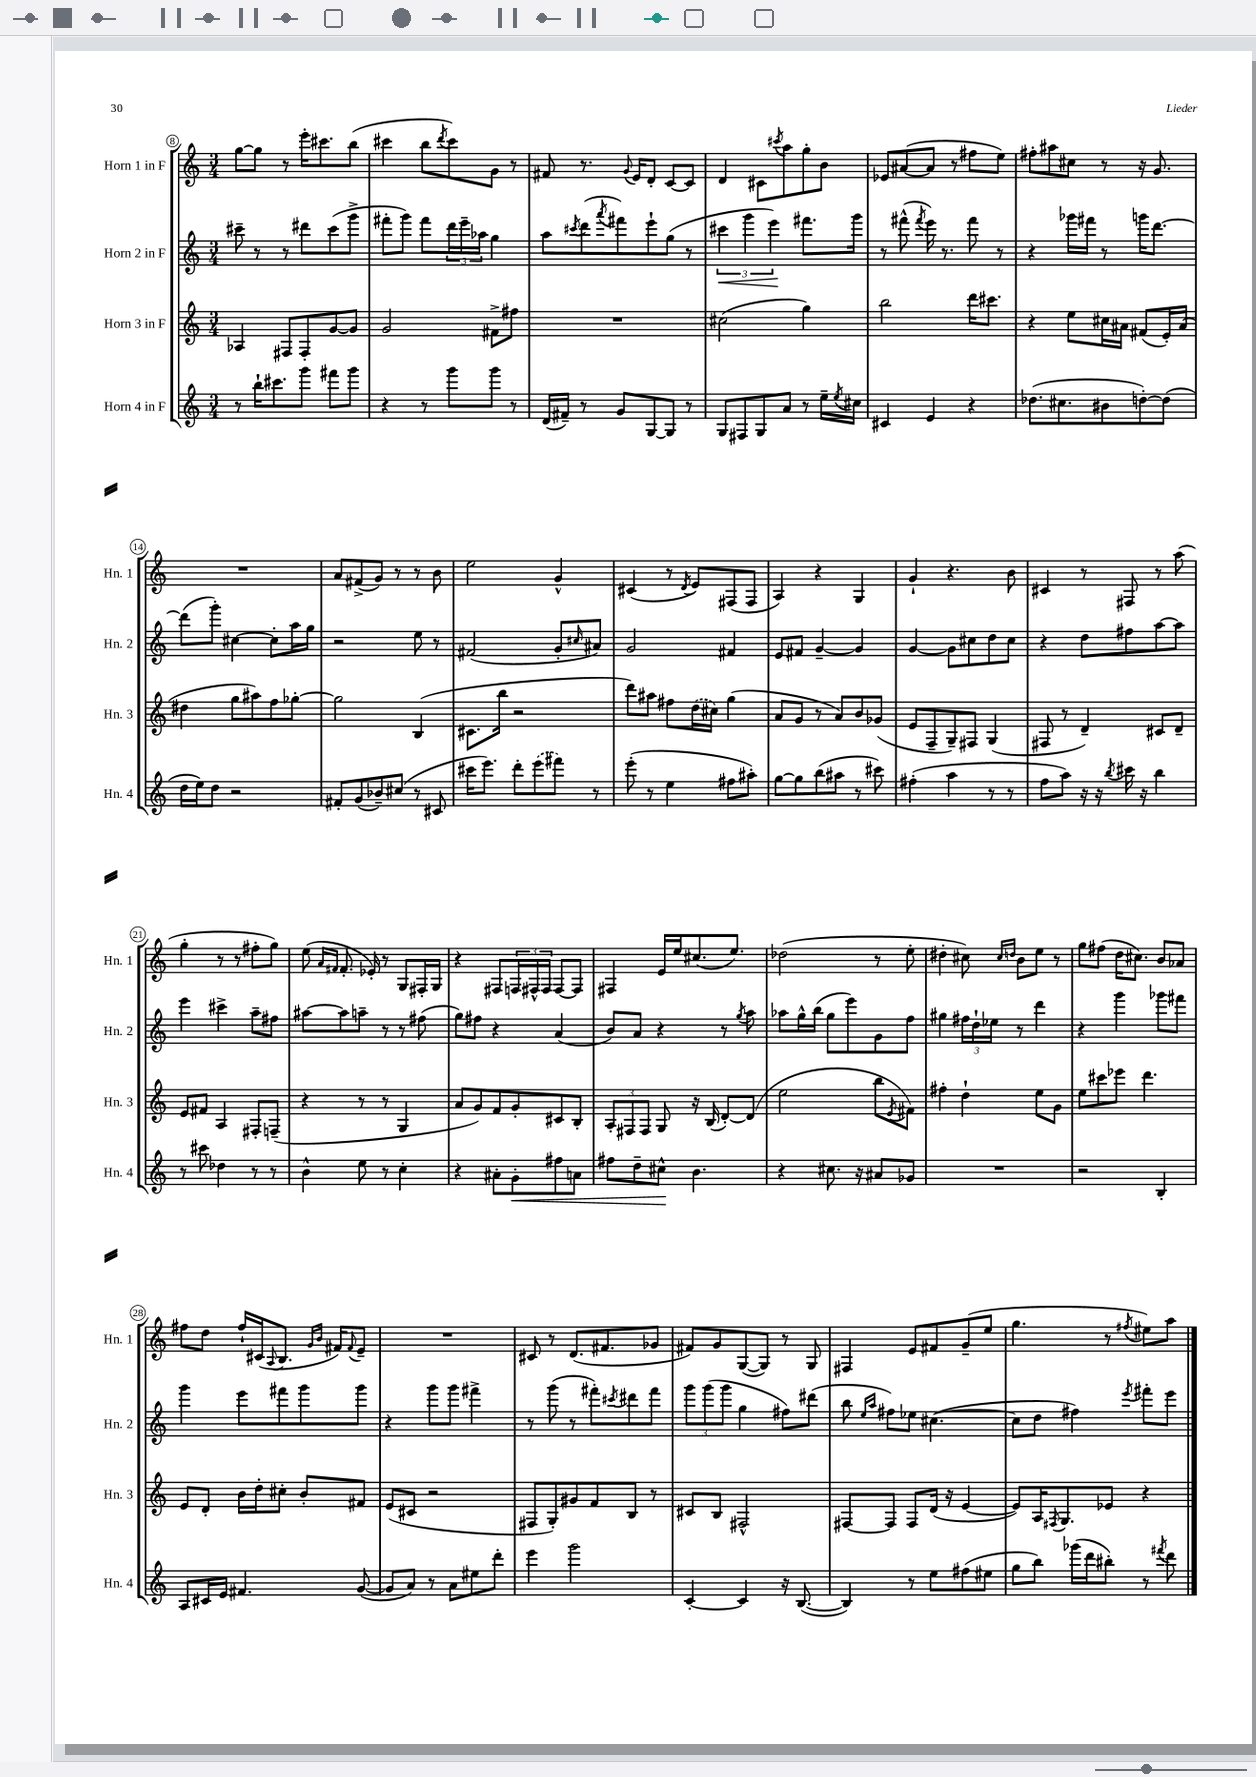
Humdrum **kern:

**kern	**dynam	**kern	**kern	**dynam	**kern
*part4	*part4	*part3	*part2	*part2	*part1
*staff4	*staff4	*staff3	*staff2	*staff2	*staff1
*I"Horn 4 in F	*	*I"Horn 3 in F	*I"Horn 2 in F	*	*I"Horn 1 in F
*I'Hn. 4	*	*I'Hn. 3	*I'Hn. 2	*	*I'Hn. 1
*clefG2	*	*clefG2	*clefG2	*	*clefG2
*k[]	*	*k[]	*k[]	*	*k[]
*M3/4	*	*M3/4	*M3/4	*	*M3/4
=8	=8	=8	=8	=8	=8
8r	.	4A-X/	8ccc#X~\	.	[8gg\L
16bb`\KL	.	.	8r	.	8gg\J]
8.ccc#X\	.	.	.	.	.
.	.	8F#X/L	8r	.	8r
8ggg\J	.	8F#'/	8ddd#X\L	.	16eee'\KL
.	.	.	.	.	8.ccc#X\
8fff#X\L	.	[8g/	(8ccc#\	.	.
8ggg\J	.	8g/J]	8ggg^\J	.	(8bb\J
=9	=9	=9	=9	=9	=9
4r	.	2g/	8fff#X'\L	.	4ccc#X\
.	.	.	8ggg\J)	.	.
8r	.	.	8fff#\L	.	8bb\L
.	.	.	.	.	8qddd/
8ggg\L	.	.	24ddd\L	.	8ccc#\)
.	.	.	24eee~\	.	.
.	.	.	24aa-X\JJ	.	.
8ggg\J	.	8f#X^\L	4gg\	.	8g\J
8r	.	8ff#X\J	.	.	8r
=10	=10	=10	=10	=10	=10
(16d/LL	.	2.r	8aa\L	.	8f#X/
16f#X~/JJ)	.	.	.	.	.
.	.	.	8qccc#X/	.	.
8r	.	.	(8ddd\	.	8.r
.	.	.	8qaaa/	.	.
8g/L	.	.	8fff#X\)	.	.
.	.	.	.	.	8qqg/
.	.	.	.	.	16e/KL
[8G/	.	.	8eee`\	.	8d'/J
8G/J]	.	.	(8gg\J	.	[8c/L
8r	.	.	8r	.	8c/J]
=11	=11	=11	=11	=11	=11
!	!	!	!	!LO:HP:b	!
8G/L	.	(2cc#X\	6ccc#X\	<	4d/
8F#X/	.	.	.	.	.
.	.	.	6ggg\	.	.
8G/	.	.	.	.	8c#X\L
.	.	.	6eee\)	.	.
.	.	.	.	.	8qccc#X/
8a/J	.	.	.	.	8aa\
8r	.	4gg\)	8.fff#X\L	[	8gg'\
16ee~\LL	.	.	.	.	8b\J
8qee/	.	.	.	.	.
16cc#X\JJ	.	.	16ggg\Jk	.	.
=12	=12	=12	=12	=12	=12
4c#X/	.	2bb\	8r	.	8e-X/L
.	.	.	(8fff#X^^\	.	([8a#X/
.	.	.	8qfff#/	.	.
4e/	.	.	16eee\)	.	8a#/J]
.	.	.	8.r	.	.
.	.	.	.	.	8r
4r	.	16ddd\KL	8fff#\	.	8ff#X\L
.	.	8.ccc#X\J	.	.	.
.	.	.	8r	.	8ee\J)
=13	=13	=13	=13	=13	=13
(8.dd-X\L	.	4r	4r	.	8ff#X'\L
.	.	.	.	.	8aa#X\
8.cc#X\	.	.	.	.	.
.	.	8ee\L	16ggg-X\LL	.	8cc#X\J
.	.	.	16fff#X\JJ	.	.
8b#X\	.	16cc#X\L	8r	.	8r
.	.	16a#X\JJ	.	.	.
[8ddn'\)	.	(8f#X/L	16gggn\KL	.	16r
.	.	.	[8.ddd\J	.	8.g/
(8dd\J]	.	16e'/L)	.	.	.
.	.	(16a#/JJ	.	.	.
!!LO:LB:g=z
=14	=14	=14	=14	=14	=14
16dd\LL	.	4dd#X\	(8ddd\L]	.	2.r
16ee\J)	.	.	.	.	.
8dd\J	.	.	8ggg'\J)	.	.
2r	.	8gg\L	[4cc#X\	.	.
.	.	8aa#X\)	.	.	.
.	.	8ff\	8cc#'\L]	.	.
.	.	[8gg-X'\J	16aa\L	.	.
.	.	.	16gg\JJ	.	.
=15	=15	=15	=15	=15	=15
8f#X'/L	.	2gg-\]	2r	.	8a/L
(8g/	.	.	.	.	(8f#X^/
8b-X~/)	.	.	.	.	8g/J)
(8cc#X/J	.	.	.	.	8r
8r	.	(4B/	8ee\	.	8r
8c#X/	.	.	8r	.	8b\
=16	=16	=16	=16	=16	=16
16ccc#X\KL	.	8.c#X\L	(2f#X/	.	2ee\
8.eee\J)	.	.	.	.	.
.	.	16bb\Jk	.	.	.
8ddd'\L	.	2r	.	.	.
(8eee\	.	.	.	.	.
8fff#X\J)	.	.	8g'/L	.	4g^^/
.	.	.	16qqcc#X/	.	.
8r	.	.	8a#X/J)	.	.
=17	=17	=17	=17	=17	=17
(8eee'\	.	8ddd\L)	2g/	.	(4c#X/
8r	.	8aa#X\J	.	.	.
4ee\	.	8ff#X\L	.	.	8r
.	.	.	.	.	8qd/
.	.	(16dd\L	.	.	8e/L)
.	.	16cc#X\JJ)	.	.	.
8ff#X\L	.	(4gg\	4f#X/	.	(8F#X/
8aa#X'\J)	.	.	.	.	8F#/J
=18	=18	=18	=18	=18	=18
[8gg\L	.	8a/L	8e/L	.	4A/)
8gg\]	.	8g/J	8f#X/J	.	.
(8bb\	.	8r	[4g~/	.	4r
8aa#X\J	.	8a/L)	.	.	.
8r	.	8b/	4g/]	.	4G/
8ccc#X\)	.	(8g-X/J	.	.	.
=19	=19	=19	=19	=19	=19
(4ff#X'\	.	8e/L	[4g/	.	4g`/
.	.	8F~/	.	.	.
4aa\	.	8G~/)	8g\L]	.	4.r
.	.	8F#X/J	8cc#X\	.	.
8r	.	(4G/	8dd\	.	.
8r	.	.	8cc#\J	.	8b\
=20	=20	=20	=20	=20	=20
8ff\L	.	8F#X/	4r	.	4c#X/
8aa\J)	.	8r	.	.	.
16r	.	4d~/)	8dd\L	.	8r
16r	.	.	.	.	.
8qbb/	.	.	.	.	.
16ccc#X\	.	.	8ff#X\	.	8F#X/
16r	.	.	.	.	.
4bb\	.	8c#X/L	[8aa\	.	8r
.	.	8d~/J	8aa\J]	.	(8aa\
!!LO:LB:g=z
=21	=21	=21	=21	=21	=21
8r	.	8e/L	4eee\	.	4gg'\
8ccc#X\	.	8f#X/J	.	.	.
4dd-X\	.	4A/	4ccc#X^\	.	8r
.	.	.	.	.	8r
8r	.	8F#X'/L	8aa~\L	.	8ff#X'\L
8r	.	(8Fn~/J	8ff#X\J	.	8gg\J)
=22	=22	=22	=22	=22	=22
4b^^\	.	4r	[8aa#X\L	.	(8ee\
.	.	.	.	.	16qqa/LL
.	.	.	.	.	16qqf#X/JJ
.	.	.	8aa#\]	.	8.f#'/
8ee\	.	8r	8aan~\J	.	.
.	.	.	.	.	16e-X'/)
8r	.	8r	8r	.	8r
4cc'\	.	4G/	8r	.	8G/L
.	.	.	(8ff#X\	.	16F#X'/L
.	.	.	.	.	16G/JJ
=23	=23	=23	=23	=23	=23
4r	.	8a/L	8gg\L)	.	4r
.	.	8g/)	8ff#X\J	.	.
8a#X'\L	.	8f/	4r	.	8F#X/L
!	!LO:HP:b	!	!	!	!
8g'\	<	8g'/	.	.	24Fn/L
.	.	.	.	.	24F#X^^/
.	.	.	.	.	24F#/JJ
8ff#X\	.	8c#X/	(4a/	.	[8F#/L
8an\J	.	8B'/J	.	.	8F#/J]
=24	=24	=24	=24	=24	=24
8ff#X\L	.	12A'/L	8b/L)	.	4F#X/
.	.	12F#X/	.	.	.
8dd~\	.	.	8a/J	.	.
.	.	12F#/J	.	.	.
8cc#X^^\J	.	8G/	4r	.	16e/LL
.	.	.	.	.	16ee/J
4.b\	[	16r	.	.	(8.cc#X/
.	.	(16B/	.	.	.
.	.	[8d'/L)	8r	.	.
.	.	.	.	.	8.ee/J)
.	.	.	8qgg/	.	.
.	.	(8d/J]	8aa\	.	.
=25	=25	=25	=25	=25	=25
4r	.	2ee\	8aa-X\L	.	(2dd-X\
.	.	.	16gg^^\L	.	.
.	.	.	(16bb\JJ	.	.
8.cc#X\	.	.	8gg\L	.	.
.	.	.	8eee\)	.	.
16r	.	.	.	.	.
8a#X/L	.	8bb\L	8g\	.	8r
.	.	8qe/	.	.	.
8g-X/J	.	8f#X\J)	8ff\J	.	8ee'\
=26	=26	=26	=26	=26	=26
2.r	.	4ff#X'\	4gg#X\	.	4dd#X'\
.	.	4dd`\	24ff#X\LL	.	8cc#X\)
.	.	.	24dd`\	.	.
.	.	.	24ee-X\JJ	.	.
.	.	.	.	.	16qqcc#/LL
.	.	.	.	.	16qqddn/JJ
.	.	.	8r	.	8b\L
.	.	8ee\L	4ddd\	.	8ee\J
.	.	8g\J	.	.	8r
=27	=27	=27	=27	=27	=27
2r	.	8ee\L	4r	.	8gg\L
.	.	8ccc#X\	.	.	(8ff#X\J
.	.	8eee-X\J	4ggg\	.	16dd\KL
.	.	.	.	.	8.cc#X\J)
.	.	4.ddd\	.	.	.
4B'/	.	.	8ggg-X\L	.	8b/L
.	.	.	8fff#X\J	.	8a-X/J
!!LO:LB:g=z
=28	=28	=28	=28	=28	=28
8A/L	.	8e/L	4ggg\	.	8ff#X\L
16c#X/L	.	8d'/J	.	.	8dd\J
16e/JJ	.	.	.	.	.
4.f#X/	.	16b\LL	8eee\L	.	16ff#`/LL
.	.	16dd'\J	.	.	(16c#X/J
.	.	.	.	.	8qqA/
.	.	8cc#X'\J	8fff#X\	.	8.B/J
.	.	8b'/L	8ggg\	.	.
.	.	.	.	.	16qqg/LL
.	.	.	.	.	16qqb/JJ
.	.	.	.	.	16f#X/KL)
.	.	.	.	.	8qqf#/
([8g/	.	8f#X/J	8ggg\J	.	8e~/J
=29	=29	=29	=29	=29	=29
8g/L]	.	(8e/L	4r	.	2.r
8a/J)	.	8c#X/J	.	.	.
8r	.	2r	8ggg\L	.	.
8a\L	.	.	8ggg\J	.	.
8ee#X\	.	.	4fff#X^\	.	.
8ddd'\J	.	.	.	.	.
=30	=30	=30	=30	=30	=30
4eee\	.	8F#X/L	8r	.	8c#X/
.	.	8G'/)	(8ggg\	.	8r
2ggg\	.	8g#X/	8r	.	(8.d/L
.	.	8f/	8fff#X'\L)	.	.
.	.	.	.	.	8.f#X/
.	.	.	8qccc#X/	.	.
.	.	8B/J	8ddd#X\	.	.
.	.	8r	8fff#\J	.	8g-X/J
=31	=31	=31	=31	=31	=31
[4c'/	.	8c#X/L	12ggg\L	.	8f#X/L)
.	.	.	(12ggg\	.	.
.	.	8B/J	.	.	8g/
.	.	.	12ggg\J	.	.
4c/]	.	2F#X^^/	4gg\	.	([8G/
.	.	.	.	.	8G/J])
16r	.	.	8ff#X\L)	.	8r
([8.B/	.	.	.	.	.
.	.	.	(8ddd#X\J	.	8G/
=32	=32	=32	=32	=32	=32
4B/])	.	[8F#X/L	8bb\	.	4F#X/
.	.	.	16qqee/LL	.	.
.	.	.	16qqaa/JJ	.	.
.	.	8F#/J]	8ff#X\L)	.	.
8r	.	8F#/L	8ee-X\J	.	8e/L
8ee\L	.	(16d/Jk	([4.cc#X\	.	8f#X/
.	.	16r	.	.	.
(8ff#X\	.	[4e/	.	.	(8g~/
8ee#X\J	.	.	.	.	8ee/J
=33	=33	=33	=33	=33	=33
8gg\L	.	8e/L])	8cc#\L]	.	4.gg\
8bb\J)	.	16A/K	8dd\J	.	.
.	.	8qF#X/	.	.	.
.	.	8.G/	.	.	.
(16ggg-X\LL	.	.	4ff#X\)	.	.
16ddd\J	.	.	.	.	.
8bb#X'\J)	.	8e-X/J	.	.	8r
.	.	.	8qeee/	.	8qff#X/
8r	.	4r	8fff#X'\L	.	8ee#X\L)
8qfff#X/	.	.	.	.	.
8ddd\	.	.	8eee\J	.	8aa\J
==	==	==	==	==	==
*-	*-	*-	*-	*-	*-
